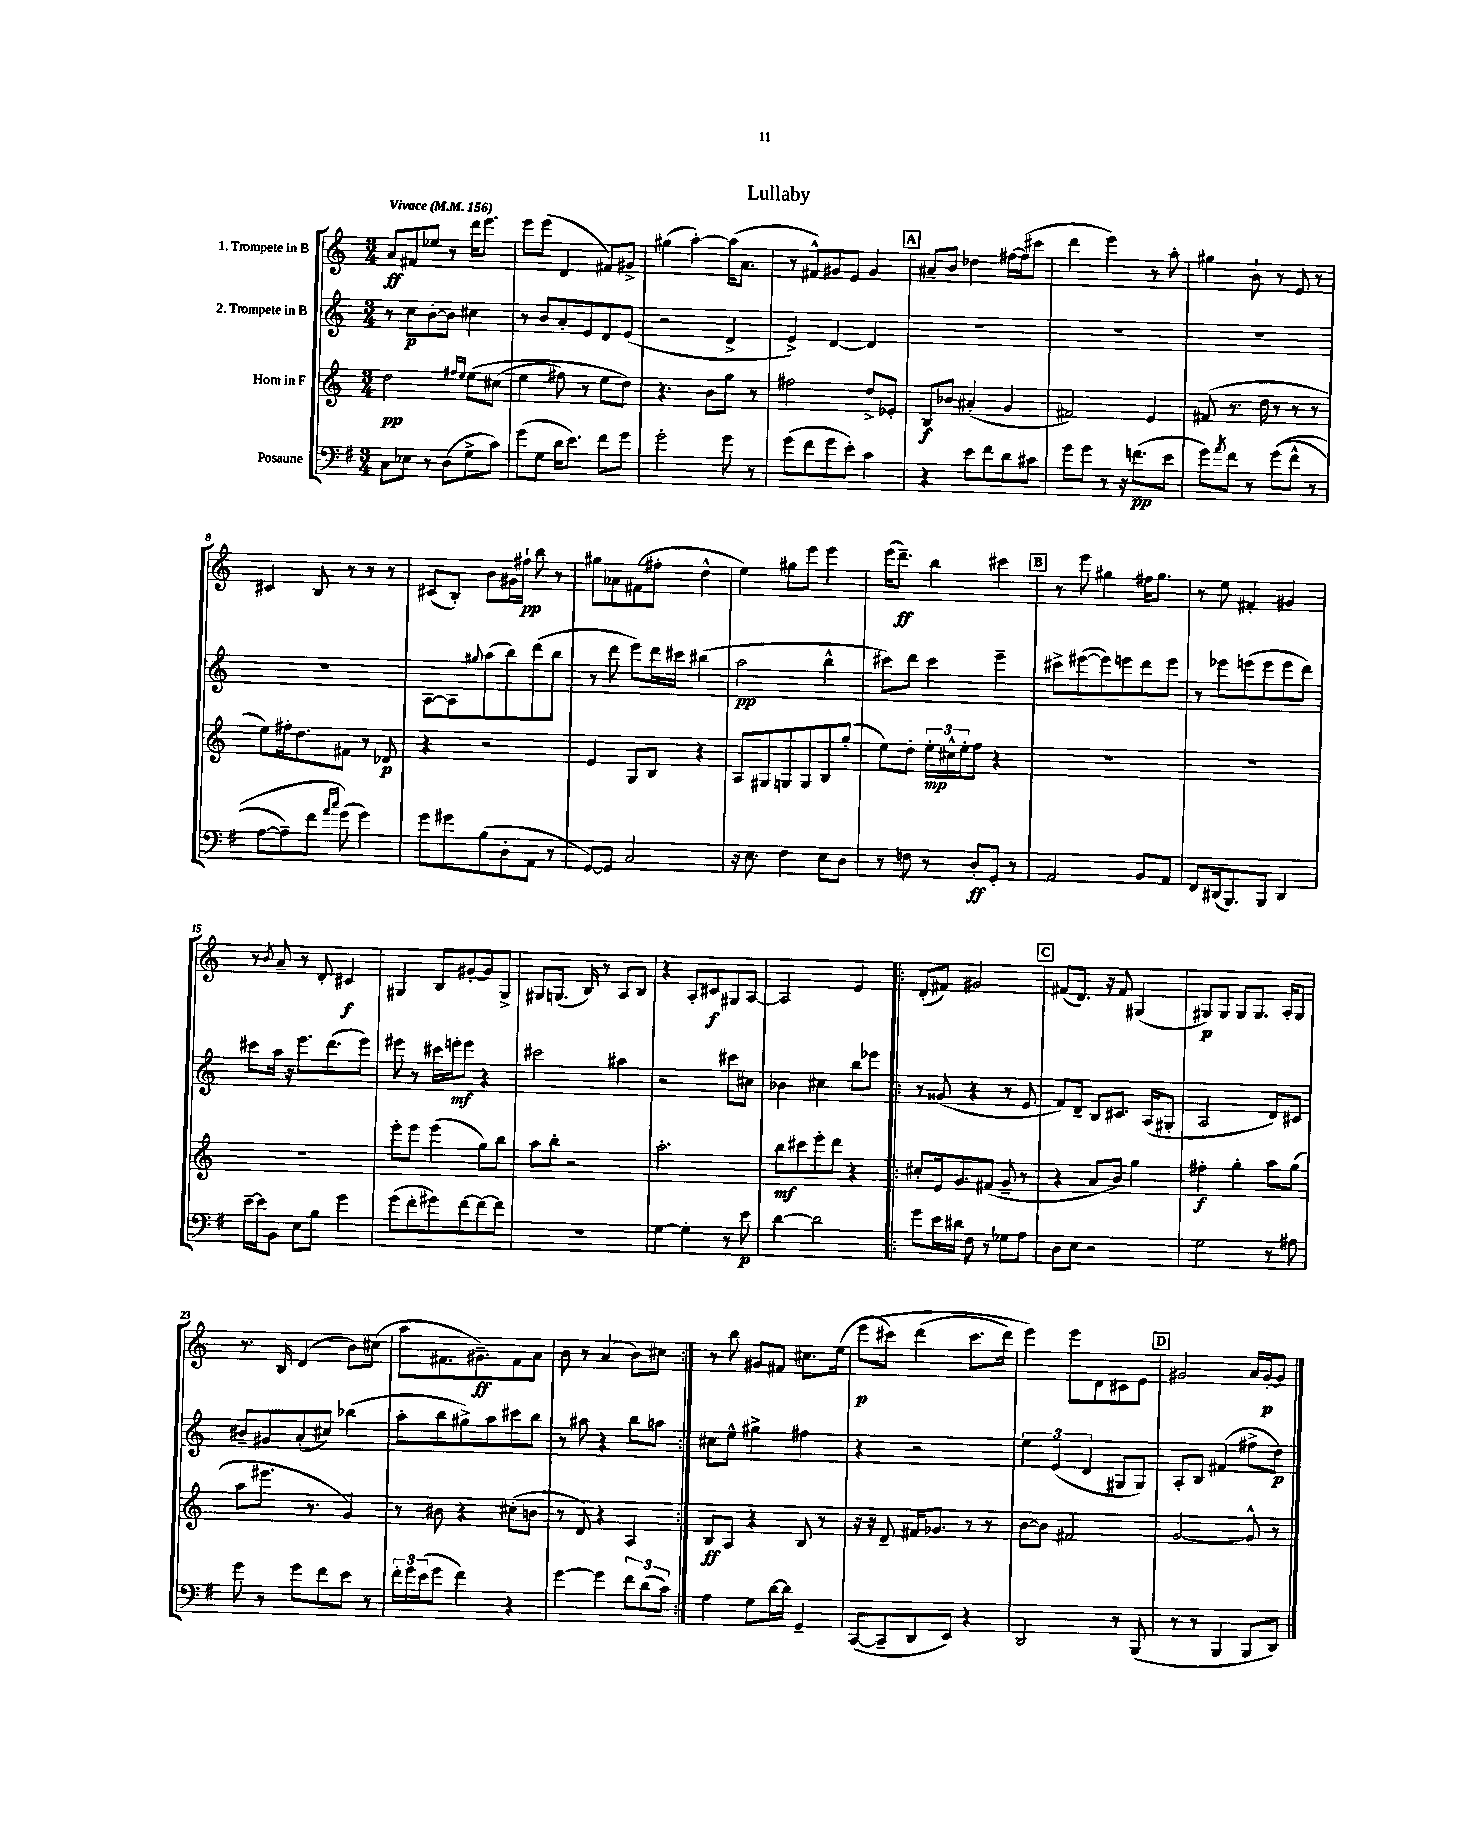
\header { title = "Lullaby" }
<<
\new StaffGroup <<
\new Staff = "s0" \with { instrumentName = "1. Trompete in B" } {
    \clef treble \key c \major \numericTimeSignature \time 3/4 \tempo "Vivace" 4 = 156
    a'8\ff fis'8 ees''8 r8 d'''16 e'''8. |
    e'''8 e'''8( d'4 fis'8) gis'8-> |
    gis''4( a''4~-.) a''16( a'8. |
    r8 fis'8-^) gis'8 e'8 gis'4 |
    \mark \markup { \box "A" } ais'8-- b'8 des''4 fis''16~ fis''16( cis'''8 |
    d'''4 e'''4) r8 a''8-. |
    gis''4 b'8-! r8 e'8 r8 |
    cis'4 b8 r8 r8 r8 |
    cis'8( b8-.) b'8 gis'16 fis''16-!\pp b''8 r8 |
    gis''8 aes'8 fis'8( fis''8-. d''4-^ |
    e''4) gis''8 e'''8 e'''4 |
    e'''16( d'''8.--\ff) b''4 cis'''4 |
    \mark \markup { \box "B" } r8 e'''8 gis''4 fis''16 gis''8. |
    r8 e''8 fis'4-. gis'4 |
    r8 \acciaccatura { b'8 } a'8-- r8 d'8-. cis'4\f |
    gis4 b8 gis'8~-. gis'8 gis8-> |
    gis8 g8.( b16) r8 a8 b8 |
    r4 a8-. cis'8\f gis8 a8~ |
    a2 e'4 |
    \repeat volta 2 { d'8-.( fis'8) gis'2 |
    \mark \markup { \box "C" } fis'8( d'8.) r16 fis'8 gis4( |
    gis8\p) gis8 gis8 gis8. a16-. gis8 |
    r8. b16 d'4( b'8) cis''8( |
    a''8 fis'8. gis'8.--\ff) fis'8 a'8 |
    b'8 r8 a'4( b'8) cis''8 | }
    r8 b''8 gis'8 fis'8 cis''8. e''16( |
    e'''8\p\( cis'''8) d'''4( cis'''8. d'''16) |
    e'''4\) e'''8 d'8 cis'8 e'8 |
    \mark \markup { \box "D" } gis'2 a'16 gis'16~-.\p gis'8 \bar "|." |
}
\new Staff = "s1" \with { instrumentName = "2. Trompete in B" } {
    \clef treble \key c \major \numericTimeSignature \time 3/4
    r8 c''8\p b'8~-. b'8 cis''4 |
    r8 b'8 a'8-. e'8 d'8 e'8( |
    r2 d'4-> |
    e'4->) d'4~ d'4 |
    \mark \markup { \box "A" } R2. |
    R2. |
    R2. |
    R2. |
    a8~ a8 \appoggiatura { gis''8 } a''8( b''8) d'''8( b''8 |
    r8 d'''8 e'''8) d'''16 cis'''16 bis''4( |
    a''2\pp b''4-^ |
    cis'''8) d'''8 cis'''4 e'''4-- |
    \mark \markup { \box "B" } cis'''8-> eis'''8~( eis'''8) e'''8 d'''8 e'''8 |
    r8 ees'''8 e'''8( e'''8 e'''8 d'''8) |
    cis'''8 a''16 r16 e'''8. d'''8.( e'''8) |
    eis'''8 r8 cis'''16 e'''16-.\mf e'''8 r4 |
    cis'''2 ais''4 |
    r2 cis'''8 cis''8 |
    bes'4 cis''4 b''8 ees'''8 |
    \repeat volta 2 { r8 gisis'8( r4 r8 e'8 |
    \mark \markup { \box "C" } f'8) d'8-- b8 cis'8. a16( gis8-. |
    a2 d'8) cis'8 |
    bis'8-- gis'8 a'8-.( cis''8) bes''4( |
    a''8-. b''8 gis''8->) a''8 cis'''8 b''8 |
    r8 ais''8 r4 b''8 a''8 | }
    cis''8 e''8-^ gis''4-> fis''4 |
    r4 r2 |
    \tuplet 3/2 { e''4 e'4( d'4 } gis8 gis8) |
    \mark \markup { \box "D" } a8-. b8 fis'4( fis''8-> d''8\p) \bar "|." |
}
\new Staff = "s2" \with { instrumentName = "Horn in F" } {
    \clef treble \key c \major \numericTimeSignature \time 3/4
    d''2\pp \grace { fis''16 e''16 } e''8\( cis''8( |
    e''4 fis''8) r8 e''8 d''8\) |
    r4. b'8 g''8 r8 |
    fis''2 d''8-> ees'8-. |
    \mark \markup { \box "A" } b8\f bes'8 ais'4-.( g'4 |
    fis'2) e'4 |
    fis'8( r8. d''16 r8 r8 r8 |
    e''8) fis''16-. d''8. fis'8 r8 des'8\p |
    r4 r2 |
    e'4 g8 b8 r4 |
    a8 gis8 g8 g8 b8 g''8-.( |
    e''8) d''8-. \tuplet 3/2 { e''16-.\mp cis''16-^ e''16-. } f''8 r4 |
    \mark \markup { \box "B" } R2. |
    R2. |
    R2. |
    e'''8-. e'''8 e'''4( g''8) b''8 |
    a''8 b''8-. r2 |
    a''2.-. |
    b''8\mf cis'''8 e'''8-. d'''8 r4 |
    \repeat volta 2 { cis''8-. e'16 g'8. fis'8( g'8-- r8 |
    \mark \markup { \box "C" } r4 a'8 b'8) g''4 |
    fis''4-.\f g''4-. a''8 g''8( |
    a''8 eis'''8. r8. g'4) |
    r8 bis'8 r4 cis''8-.( b'8 |
    r8 d'8) r4 a4 | }
    b8\ff a8 r4 b8 r8 |
    r16 r16 d'8-- fis'16 ges'8. r8 r8 |
    b'8~ b'8 fis'2 |
    \mark \markup { \box "D" } g'2~ g'8-^ r8 \bar "|." |
}
\new Staff = "s3" \with { instrumentName = "Posaune" } {
    \clef bass \key g \major \numericTimeSignature \time 3/4
    c8 ees8 r8 d8( g8-> c'8) |
    g'8( g8 d'16 e'8.) fis'8 g'8 |
    g'2-. g'8 r8 |
    g'8( fis'8 g'8 e'8-.) c'4 |
    \mark \markup { \box "A" } r4 e'8 fis'8 d'8 cis'8 |
    g'8 g'8 r8 r16 f'8.\pp( e'8 |
    g'8) \acciaccatura { a'8 } fis'8 r8 g'8(\( fis'8-^ r8 |
    a8~ a8--) fis'8 \grace { a'16 c''16 } g'8(\) g'4) |
    g'8 gis'8 b8( d8-. a,8 r8 |
    g,8~) g,8 c2 |
    r16 e8. fis4 e8 d8 |
    r8 f8 r8 d8-.\ff g,8-. r8 |
    \mark \markup { \box "B" } a,2 b,8 a,8 |
    fis,8 dis,16( b,,8.) b,,8 dis,4 |
    e'16~-- e'16 b,8 e8 b8 g'4 |
    g'8( fis'8-. gis'8) fis'8~ fis'8~ fis'8 |
    R2. |
    g4~ g4-. r8 e'8\p |
    d'4~ d'2 |
    \repeat volta 2 { g'8 e'16 dis'16 fis8 r8 ges8 a8 |
    \mark \markup { \box "C" } d8 e8 r2 |
    g2 r8 ais8 |
    g'8 r8 g'8 fis'8 e'8 r8 |
    \tuplet 3/2 { fis'16-. g'16 e'16( } g'8 fis'4) r4 |
    g'4~ g'4 \tuplet 3/2 { fis'8 d'8( c'8) } | }
    a4 g8 d'16~ d'16 g,4-- |
    c,8~( c,8-- d,8 e,8) r4 |
    d,2 r8 b,,8( |
    \mark \markup { \box "D" } r8 r8 b,,4 b,,8 d,8) \bar "|." |
}
>>
>>
